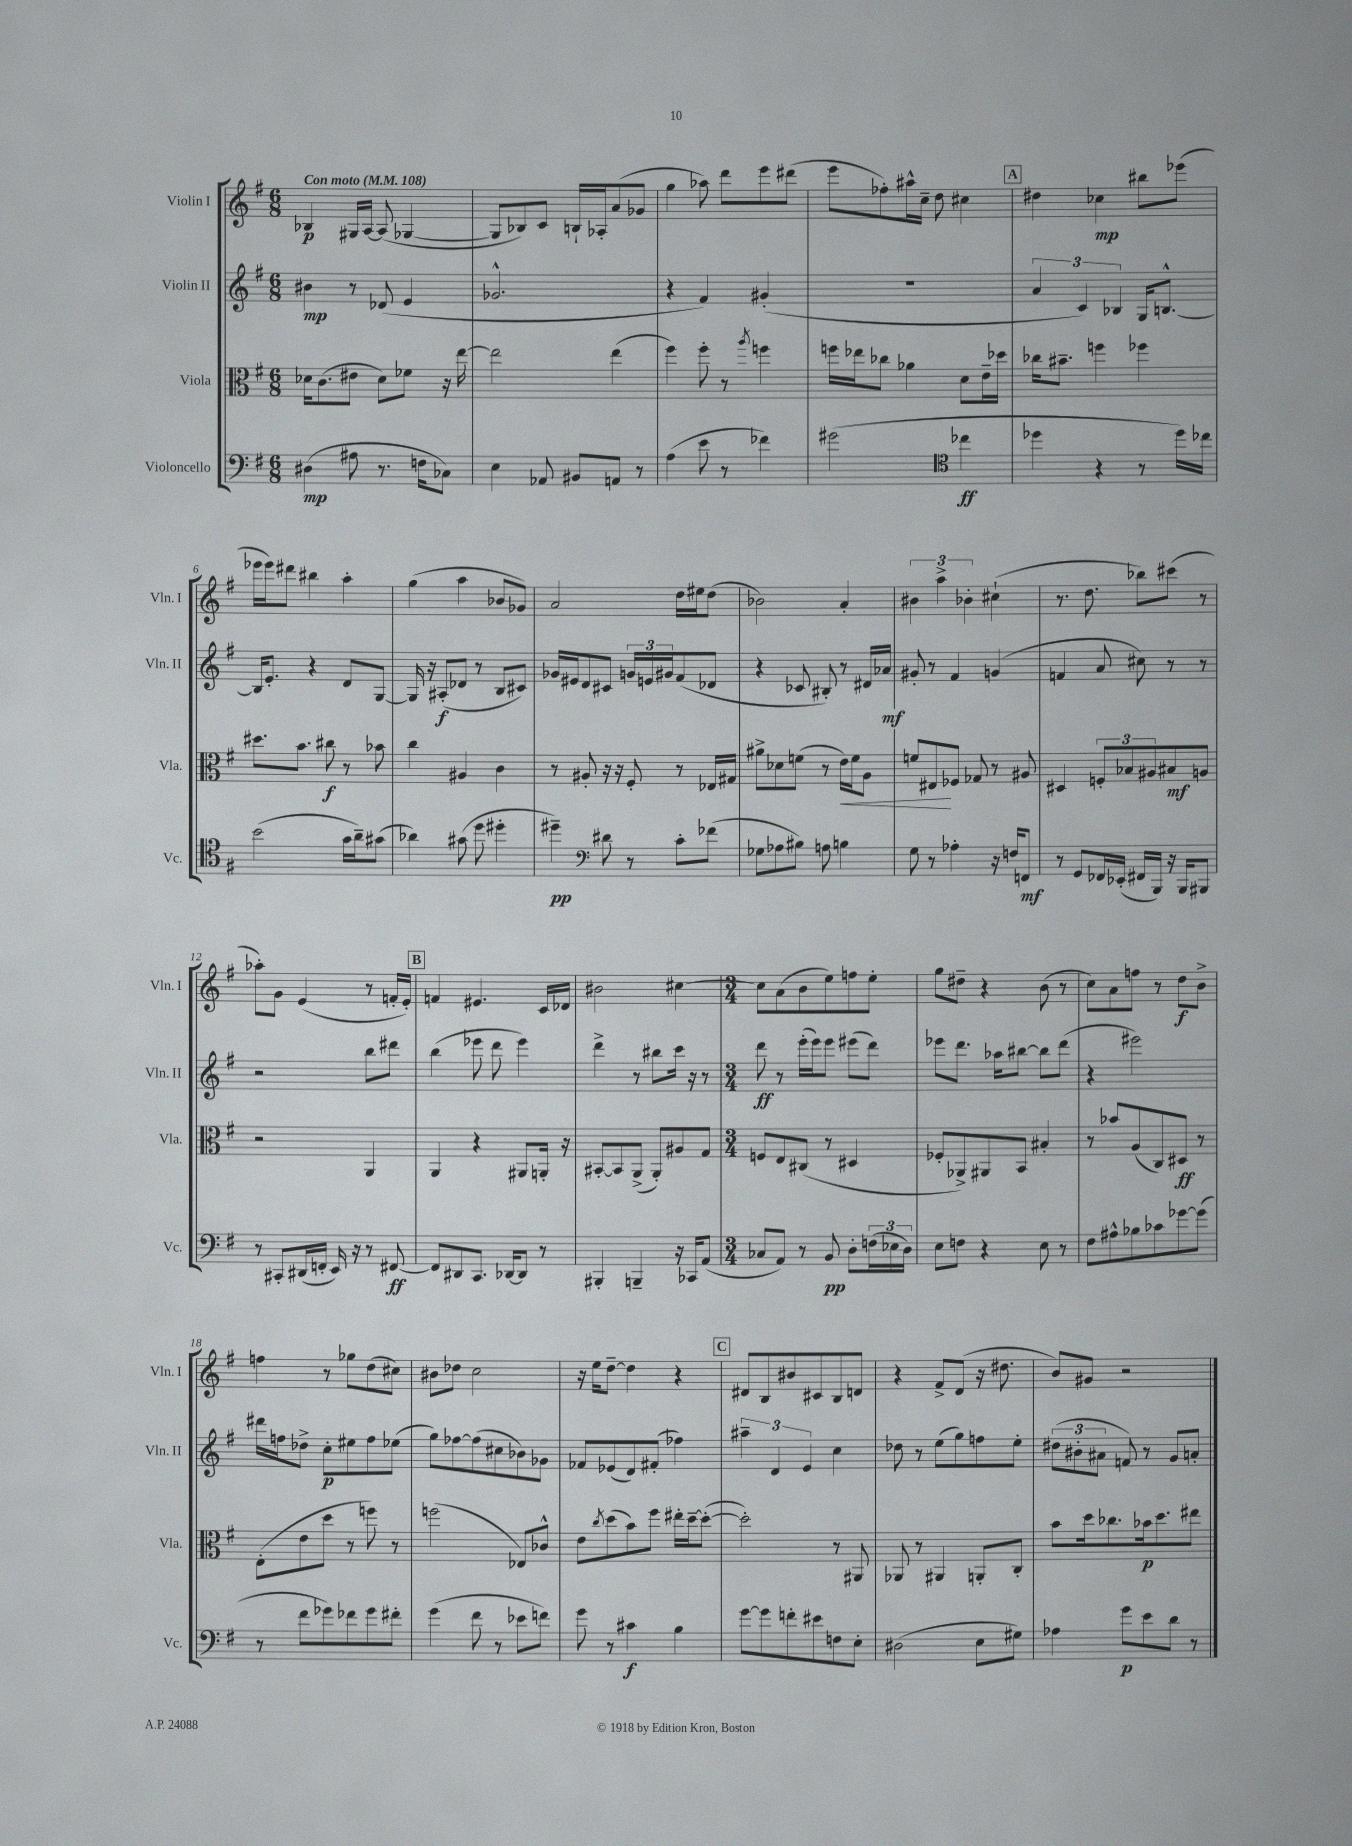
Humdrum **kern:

**kern	**kern	**kern	**kern
*staff4	*staff3	*staff2	*staff1
*clefF4	*clefC3	*clefG2	*clefG2
*k[f#]	*k[f#]	*k[f#]	*k[f#]
*M6/8	*M6/8	*M6/8	*M6/8
*MM108	*MM108	*MM108	*MM108
(4D#	16d-	4b#	4B-
.	(8.c	.	.
8A#	8e#	8r	16G#
.	.	.	[16A
8.r	8d-)	(8d-	(8A]
.	8f-	4e	[4G-
16F	.	.	.
8C-)	16r	.	.
.	[16ee	.	.
=	=	=	=
4E	2ee]	2.g-^^	8G-]
.	.	.	8B-)
8AA-	.	.	8c
8BB#	.	.	16B`
.	.	.	16A-'
8AA	(4ee	.	(8a
8r	.	.	8g-
=	=	=	=
(4A	4ff#)	4r	4gg
8e	8ff#'	4f#)	8aa-)
8r	8r	.	8ddd
.	8qaa	.	.
4f-)	4ff	(4g#'	8eee
.	.	.	(8ddd#
=	=	=	=
(2g#	16ff	2.r	8eee
.	16ee-	.	.
.	8cc-	.	8ff-')
.	4a-	.	16aa#^^
.	.	.	16cc~
.	.	.	8dd
*clefC4	*	*	*
4cc-	8d	.	4cc#
.	16e~	.	.
.	16dd-	.	.
=	=	=	=
4dd-	16cc-	6a	4dd#
.	8.b#~	.	.
.	.	6c)	.
4r	4ff	.	4cc-
.	.	6B-	.
8r	4ff-	16G	8bb#
.	.	[8.B^^	.
16dd-)	.	.	(8eee-
16cc-	.	.	.
=	=	=	=
(2b	8.dd#	16B]	16eee-
.	.	8.e'	16eee-)
.	.	.	8ddd#
.	8.b	.	.
.	.	4r	4bb#
.	8cc#	.	.
16g	8r	8d	4aa'
16a~)	.	.	.
(8g#	8b-	[8G	.
=	=	=	=
4a-)	4cc	16G]	(4gg
.	.	16r	.
.	.	(8A#'	.
(8g#	4A#	8d-	4aa
8dd	.	8r	.
4dd#'	4c	8B	8b-
.	.	8c#)	8g-)
=	=	=	=
4dd#~)	8r	16g-	2a
.	.	16e#	.
.	8A#'	8d	.
*clefF4	*	*	*
8d#	16r	8c#	.
.	16r	.	.
8r	8F#'	24g	.
.	.	24e	.
.	.	24g#	.
8c'	8r	(8f#	16dd
.	.	.	16ee#
(8f-	16E-	8d-	(8dd
.	16G#	.	.
=	=	=	=
8G-	8a#^	4r	2b-)
8A-	8d-	.	.
8B#)	(8f	8c-	.
8A	8r	8B#')	.
4B	16e)	8r	4a'
.	16f	.	.
.	8A	16d#	.
.	.	16a-	.
=	=	=	=
8G	8f	8g#'	6b#
8r	8E#	8r	.
.	.	.	6aa^
4A-'	8F-	4f#	.
.	.	.	6b-'
.	8G-	.	.
16r	8r	(4g	(4cc#`
16F	.	.	.
8FF	8A#	.	.
=	=	=	=
8r	4D#	4f	8.r
8GG	.	.	.
.	.	.	8.dd
16FF-	12F'	8a	.
(16EE-'	.	.	.
.	12B-	.	.
16FF#	.	8cc#)	8bb-)
.	12A#	.	.
16BBB)	.	.	.
16r	8B#	8r	(8ccc#
16BBB	.	.	.
8BBB#	8A	8r	8r
=	=	=	=
8r	2r	2r	8aa-')
8CC#'	.	.	8g
(16DD#	.	.	(4e
16FF'	.	.	.
16EE)	.	.	.
16r	.	.	.
8r	4AA	8bb	8r
[8FF#	.	8ddd#	16f'
.	.	.	16e')
=	=	=	=
8FF#]	4AA	(4bb	4f
8DD#	.	.	.
8.CC	4r	8eee-	4.e#
.	.	8ddd	.
[16DD-	.	.	.
8DD-]	8AA#	4eee-)	.
8r	16AA'	.	16c
.	16r	.	16d-
=	=	=	=
4BBB#'	[8BB#'	4ddd^	2b#
.	8BB#]	.	.
4BBB~	(8AA^	8r	.
.	8AA')	8bb#	.
16r	8A#	16ccc	[4cc#
16CC-	.	16r	.
(8AA	8G	8r	.
=	=	=	=
*M3/4	*M3/4	*M3/4	*M3/4
8C-	8F	8ddd	8cc#]
8AA)	8E	8r	(8a
8r	(8C#	(16eee'	8b
.	.	16eee)	.
8BB	8r	8eee	8ee)
8D'	4D#	(8eee#	8ff
(24F	.	8ddd)	8ee'
24E-	.	.	.
24D)	.	.	.
=	=	=	=
8E	8F-'	8eee-	8gg
8F	8AA-^)	8.ddd	8dd#~
4r	8AA#	.	4r
.	.	16aa-	.
.	8BB	[8bb#	.
8E	4B#'	8bb#]	(8b
8r	.	(8ddd	8r
=	=	=	=
8F#	8r	4r	8cc)
8A#^^	8b-	.	8a
8B-	(8A	2eee#)	8ff
8c-	8C)	.	8r
[8g-	8D#	.	8dd
(8g-]	8r	.	8b^
=	=	=	=
8r	(8E'	16ddd#	4ff
.	.	16ff	.
8f#	8e	8dd-^	.
8g-)	8dd	8cc'	8r
8f-	8r	8ee#	8gg-
8g-	8ff)	8ff	(8dd
8f#'	8r	(8ee-	8cc#)
=	=	=	=
(4g	(2ff	8gg)	8b#
.	.	[8ff-	8dd-
8f#	.	(8ff-]	2cc
8r	.	8cc#	.
8e-	8E-)	8b-)	.
8f)	8c-^^	8g-	.
=	=	=	=
8g	8e	8f-	16r
.	.	.	16ee
.	8qcc	.	.
8r	(8dd	(8e-	[8dd~
4c#	8b)	8d)	4dd]
.	8ff#	(8f#'	.
4B	16ee#'	4ff-)	4r
.	[16dd~	.	.
.	(8dd'_	.	.
=	=	=	=
[8g	2dd'])	6aa#~	8d#
8g]	.	.	8B
.	.	6d	.
8f'	.	.	8b#
.	.	6e	.
8e#	.	.	8c#
8F	8r	4cc	8B
8E'	8AA#	.	8d
=	=	=	=
(2D#	8AA-	8dd-	4r
.	8r	8r	.
.	4AA#	(8ee	8f#^
.	.	8gg)	(8d
8E	8AA'	8ff	16r
.	.	.	8.dd#
8G#)	8C'	8ee'	.
=	=	=	=
4A-	8b	(12dd#	8b)
.	.	12b#'	.
.	16dd	.	8g#
.	.	12a#	.
.	8.cc-	.	.
8g	.	8f)	2r
8e	16b-	8r	.
.	8.dd	.	.
8d	.	8g	.
8r	8ee#	8a'	.
==	==	==	==
*-	*-	*-	*-
